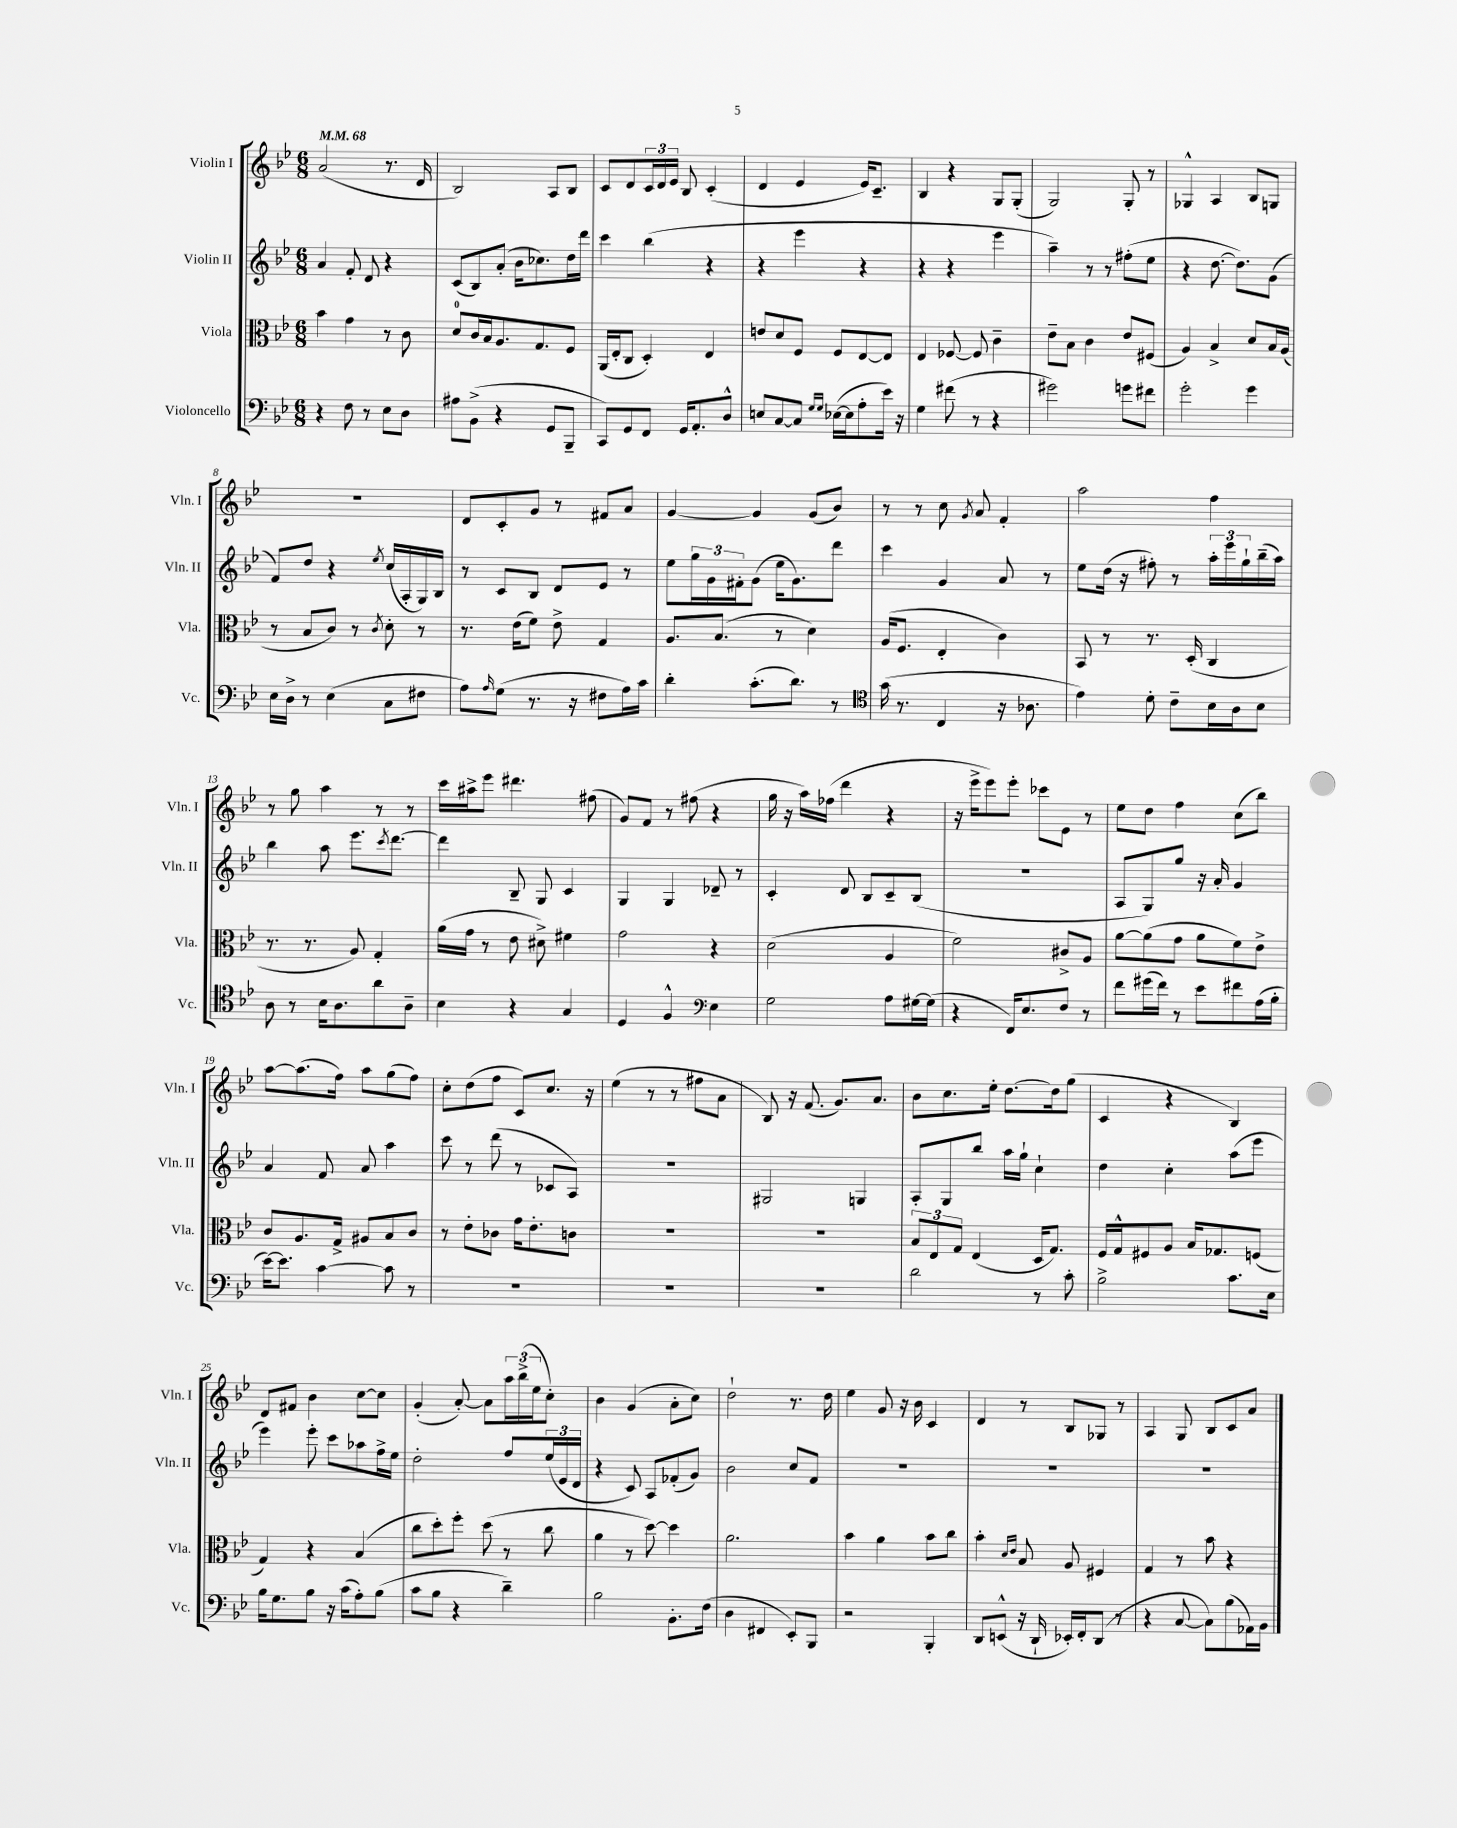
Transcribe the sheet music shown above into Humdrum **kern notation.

**kern	**kern	**kern	**kern
*staff4	*staff3	*staff2	*staff1
*clefF4	*clefC3	*clefG2	*clefG2
*k[b-e-]	*k[b-e-]	*k[b-e-]	*k[b-e-]
*M6/8	*M6/8	*M6/8	*M6/8
*MM68	*MM68	*MM68	*MM68
4r	4b-\	4a/	(2a/
8F\	4g\	8f'/	.
8r	.	8d/	.
8E-\L	8r	4r	8.r
8D\J	8c\	.	.
.	.	.	16d/
=	=	=	=
8A#\L	8d/L	(8c/L	2B-/)
(8BB-^\J	16c/L	8B-/)	.
.	16B-/J	.	.
4r	8.A/	(8a'/J	.
.	.	16b-\LK	.
.	8.G/	8.cc-\)	.
8GG/L	.	.	8A/L
8BBB-~/J	8F/J	16dd\L	8B-/J
.	.	16ddd\JJ	.
=	=	=	=
8CC/L)	(16AA/LL	4ccc\	8c/L
.	16E-'/J	.	.
8GG/	8C/J	.	8d/
8FF/J	4D'/)	(4bb-\	24c/L
.	.	.	24d/
.	.	.	24e-/JJ
16GG/LK	.	.	8B-/
8.AA'/	.	.	.
.	4E-/	4r	(4c'/
8D^^/J	.	.	.
=	=	=	=
8E/L	8e/L	4r	4d/
[8C/	8d/	.	.
8C/]J	8F/J	4eee-\	4e-/
16qqG/LL	.	.	.
16qqG/JJ	.	.	.
([16E-\LL	8F/L	.	.
16E-\]J	.	.	.
8A'\	[8E-/	4r	16e-/LK)
.	.	.	8.c~/J
16e-\Jk)	8E-/]J	.	.
16r	.	.	.
=	=	=	=
4G\	4E-/	4r	4B-/
(8f#\	[8F-/	4r	4r
8r	8F-/]	.	.
4r	4c~\	4eee-\	8G/L
.	.	.	(8G'/J
=	=	=	=
2g#\)	8e-~\L	4aa~\)	2G/)
.	8B-\J	.	.
.	4c\	8r	.
.	.	8r	.
8g\L	8e-/L	(8ff#'\L	8G'/
8f#\J	(8F#/J	8ee-\J	8r
=	=	=	=
2g'\	4A/)	4r	4G-^^/
.	4B-^/	[8.dd\	4A/
.	.	8.dd\]L)	.
4g\	8d/L	.	8B-/L
.	16B-/L	(8g\J	8G/J
.	(16A/JJ	.	.
=	=	=	=
16E-\LL	8r	8f/L)	2.r
16D^\JJ	.	.	.
8r	8B-/L	8dd/J	.
(4E-\	8c/J)	4r	.
.	8r	.	.
.	8qc/	8qee-/	.
8C\L	8d'\	(16cc/LL	.
.	.	16A'/	.
8F#\J	8r	16G/)	.
.	.	16B-/JJ	.
=	=	=	=
8A\L)	8.r	8r	8d/L
16qqA/	.	.	.
(8G\J	.	8c/L	8c'/
.	(16e-\LK	.	.
8.r	8f\J)	8B-/J	8g/J
.	8e-^\	8d/L	8r
16r	.	.	.
8F#\L	4G/	8e-/J	8f#/L
16A\L)	.	8r	8a/J
16c\JJ	.	.	.
=	=	=	=
4d'\	8.A/L	8ee-\L	[4g/
.	.	24gg\L	.
.	.	24g\	.
.	(8.B-/J	.	.
.	.	24f#'\J	.
(8.c'\L	.	(8g\J	4g/]
.	8r	16ee-\LK	.
8.d\J)	.	8.g\)	.
.	4d\)	.	(8g/L
8r	.	8ddd\J	8b-/J)
=	=	=	=
*clefC4	*	*	*
(16g\	(16A/LK	4ccc\	8r
8.r	8.F/J	.	.
.	.	.	8r
4C/	4E-'/	4g/	8cc\
.	.	.	8qg/
.	.	.	8a/
16r	4c\)	8a/	4f'/
8.A-\	.	.	.
.	.	8r	.
=	=	=	=
4e-\)	8BB-/	8ee-\L	2aa\
.	8r	(16dd\Jk	.
.	.	16r	.
8d'\	8.r	8ff#'\)	.
8c~\L	.	8r	.
.	(16D'/	.	.
16B-\L	4C/	24aa'\LL	4ff\
.	.	24eee-\	.
16A\J	.	.	.
.	.	24gg`\	.
8B-\J	.	(16bb-~\	.
.	.	16aa\JJ)	.
=	=	=	=
8A\	8.r	4bb-\	8r
8r	.	.	8gg\
.	8.r	.	.
16B-\LK	.	8aa\	4aa\
8.A\	.	.	.
.	8A/)	8.eee-\L	.
8a\	4G'/	.	8r
.	.	8qccc/	.
.	.	[8.ddd\J	.
8A~\J	.	.	8r
=	=	=	=
4B-\	(16a\LL	4ddd\]	16ccc\LL
.	16g\JJ	.	16aa#^\J
.	8r	.	8eee-\J
4r	8e-\	8B-~/	4.ddd#\
.	8d#^\)	8G/	.
4G/	4f#\	4c/	.
.	.	.	(8ff#\
=	=	=	=
4D/	2g\	4G/	8g/L)
.	.	.	8f/J
4F^^/	.	4G/	8r
.	.	.	(8ff#\
*clefF4	*	*	*
4E-\	4r	8d-~/	4r
.	.	8r	.
=	=	=	=
2G\	(2d\	4c'/	16gg\
.	.	.	16r
.	.	.	16aa\LL)
.	.	.	(16ff-\JJ
.	.	8d/	4ddd\
.	.	8B-/L	.
8A\L	4A/	8c~/	4r
[16G#\L	.	(8B-/J	.
(16G#\]JJ	.	.	.
=	=	=	=
4r	2f\)	2.r	16r
.	.	.	16eee-^\LK
.	.	.	8eee-\)
16FF/LK)	.	.	8eee-'\J
8.E-/	.	.	.
.	.	.	8ccc-\L
8F/J	8c#^/L	.	8e-\J
8r	8A/J	.	8r
=	=	=	=
8f\L	[8a\L	8A/L	8ee-\L
(16g#\L	(8a\]	8G/)	8dd\J
16f\JJ)	.	.	.
8r	8g\J	8gg/J	4ff\
8e-\L	8a\L	16r	.
.	.	16a'/	.
8f#\	8f\)	4g/	(8cc\L
(16A\L	8e-^\J	.	8bb-\J)
16B-'\JJ	.	.	.
=	=	=	=
[16e-\LK)	8c/L	4a/	[8aa\L
8.e-\]J	.	.	.
.	8.A/	.	(8.aa\]
[4c\	.	8f/	.
.	16G^/Jk	.	16ff\Jk)
.	8A#/L	8a/	8aa\L
8c\]	8B-/	4aa\	(8gg\
8r	8c/J	.	8ff\J)
=	=	=	=
2.r	8r	8ccc\	8cc'\L
.	8e-'\L	8r	(8dd\
.	8c-\J	(8ddd\	8ff\J
.	16g\LK	8r	8c/L)
.	8.e-'\	.	.
.	.	8c-/L	8.cc/J
.	8c\J	8A/J)	.
.	.	.	16r
=	=	=	=
2.r	2.r	2.r	(4ee-\
.	.	.	8r
.	.	.	8r
.	.	.	8ff#\L
.	.	.	8a\J
=	=	=	=
2.r	2.r	2G#/	8B-/)
.	.	.	16r
.	.	.	(8.f/
.	.	.	8.g/L)
.	.	4G/	.
.	.	.	8.a/J
=	=	=	=
2d\	12B-/L	8A'/L	8b-\L
.	12E-/	.	.
.	.	8G/	8.cc\
.	12G/J	.	.
.	(4E-/	8bb-/J	.
.	.	.	16ee-'\Jk
.	.	16aa\LL	[8.dd\L
.	.	16gg`\JJ	.
8r	16D/LK	4cc`\	.
.	8.G/J)	.	16dd\]k
8c'\	.	.	(8gg\J
=	=	=	=
2B-^\	16F/LL	4dd\	4c/
.	16G^^/J	.	.
.	8F#/	.	.
.	8A/J	4cc'\	4r
.	16B-/LK	.	.
.	8.G-/	.	.
8.c\L	.	(8aa\L	4B-/)
.	(8F/J	8eee-\J	.
16E-\Jk	.	.	.
=	=	=	=
16B-\LK	4G/)	4eee-\)	8d/L
8.G\	.	.	.
.	.	.	8f#/J
8B-\J	4r	8eee-'\	4b-\
16r	.	8ccc\L	.
(16c\LK	.	.	.
8A'\)	(4B-/	8aa-\	[8cc\L
(8B-\J	.	16ff^\L	8cc\]J
.	.	16ee-\JJ	.
=	=	=	=
8c\L	8cc\L	2dd'\	(4g'/
8B-\J	8dd'\)	.	.
4r	8ff'\J	.	[8a'/)
.	(8dd\	.	8a\]L
4d~\)	8r	8ff/L	24aa\L
.	.	.	(24bb-^\
.	.	.	24ee-\J
.	8cc\	(24ee-/L	8cc'\J)
.	.	24e-/	.
.	.	24d/JJ	.
=	=	=	=
2B-\	4a\	4r	4b-\
.	8r	8c/)	(4g/
.	[8dd\)	8A/L	.
8.BB-'\L	4dd\]	(8f-'/	8a'\L
.	.	8g/J)	8cc\J)
(16F\Jk	.	.	.
=	=	=	=
4D\	2.a\	2b-\	2dd`\
4FF#/	.	.	.
8EE-'/L)	.	8cc/L	8.r
8BBB-/J	.	8f/J	.
.	.	.	16dd\
=	=	=	=
2r	4b-\	2.r	4ee-\
.	4a\	.	8g/
.	.	.	16r
.	.	.	16b-\
4BBB-'/	8b-\L	.	4c/
.	8cc\J	.	.
=	=	=	=
8DD/L	4b-'\	2.r	4d/
(8EE^^/J	.	.	.
.	16qqd/LL	.	.
.	16qqe-/JJ	.	.
16r	8B-/	.	8r
16DD`/	.	.	.
16EE-'/LL)	8A/	.	8B-/L
16FF'/J	.	.	.
(8DD/J	4F#/	.	8G-/J
8r	.	.	8r
=	=	=	=
4r	4G/	2.r	4A/
[8C/	8r	.	8G/
8C\]L)	8b-\	.	8B-/L
(8B-\	4r	.	8c/
16AA-\L)	.	.	8a/J
16BB-\JJ	.	.	.
==	==	==	==
*-	*-	*-	*-
